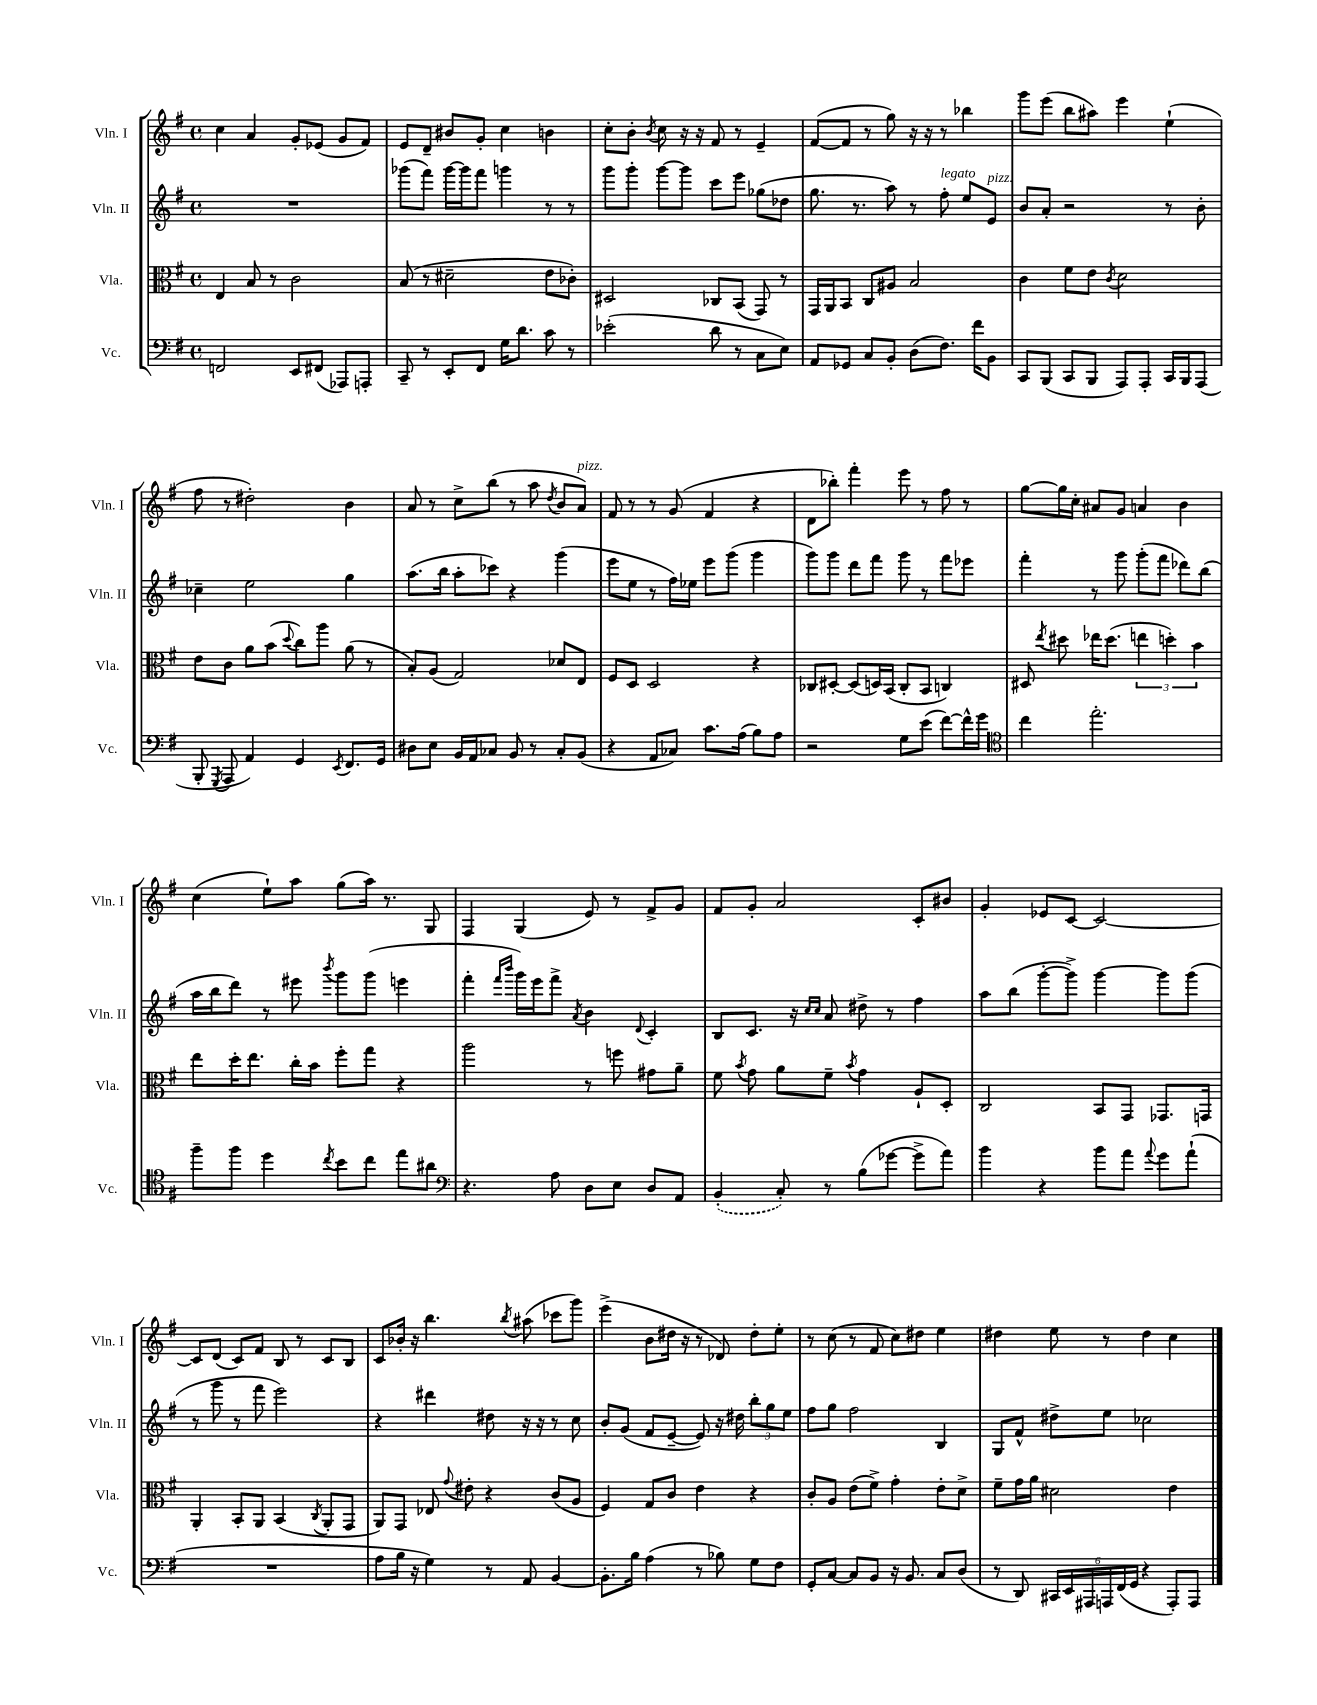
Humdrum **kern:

**kern	**kern	**kern	**kern
*part4	*part3	*part2	*part1
*staff4	*staff3	*staff2	*staff1
*I"Vc.	*I"Vla.	*I"Vln. II	*I"Vln. I
*I'Vc.	*I'Vla.	*I'Vln. II	*I'Vln. I
*clefF4	*clefC3	*clefG2	*clefG2
*k[f#]	*k[f#]	*k[f#]	*k[f#]
*M4/4	*M4/4	*M4/4	*M4/4
*met(c)	*met(c)	*met(c)	*met(c)
=1	=1	=1	=1
2FFn/	4E/	1r	4cc\
.	8B/	.	4a/
.	8r	.	.
8EE/L	2c\	.	8g'/L
(8FF#X/J	.	.	(8e-X/J
8AAA-X/L)	.	.	8g/L
8AAAn'/J	.	.	8f#/J)
=2	=2	=2	=2
8CC~/	(8B/	(8ggg-X\L	8e/L
8r	8r	8fff#\J)	8d~/J
8EE'/L	2d#X~\	[16ggg-\LL	8b#X/L
.	.	16ggg-\J]	.
8FF#/J	.	8fff#\J	8g'/J
16G\KL	.	4gggn\	4cc\
8.d\J	.	.	.
8c\	8e\L	8r	4bn\
8r	8c-X'\J)	8r	.
=3	=3	=3	=3
(2e-X'\	2D#X/	8ggg\L	8cc'\L
.	.	8ggg'\J	8b'\J
.	.	.	8qb/
.	.	[8ggg\L	8cc\
.	.	8ggg\J]	16r
.	.	.	16r
8d\	8C-X/L	8ccc\L	8f#/
8r	(8BB/J	8eee\J	8r
8C\L	8GG/)	(8gg-X\L	4e~/
8E\J)	8r	8dd-X\J	.
=4	=4	=4	=4
8AA/L	16GG/LL	8.gg\	([8f#/L
.	16AA/J	.	.
8GG-X/J	8BB/J	.	8f#/J]
.	.	8.r	.
8C/L	8C/L	.	8r
8BB'/J	8A#X/J	8aa\)	8gg\)
(8D\L	2B/	8r	16r
.	.	.	16r
!	!	!LO:TX:a:i:t=legato	!
8.F#\J)	.	8ff#'\	8r
.	.	8ee/L	4bb-X\
16f#\KL	.	.	.
!	!	!LO:TX:a:i:t=pizz.	!
8BB\J	.	8e/J	.
=5	=5	=5	=5
8CC/L	4c\	8b/L	8ggg\L
(8BBB/J	.	8a'/J	(8eee\J
8CC/L	8f#\L	2r	8bb\L
8BBB/J	8e\J	.	8aa#X\J)
.	8qc/	.	.
8AAA/L)	2d\	.	4eee\
8AAA'/J	.	.	.
16CC/LL	.	8r	(4ee`\
16BBB/J	.	.	.
(8AAA/J	.	8b'\	.
!!LO:LB:g=z
=6	=6	=6	=6
8BBB'/	8e\L	4cc-X~\	8ff#\
8qGGG/	.	.	.
8AAA/	8c\J	.	8r
4AA/)	8a\L	2ee\	2dd#X'\)
.	(8b\J	.	.
.	8qqdd/	.	.
4GG/	8cc\L)	.	.
.	8aa\J	.	.
8qEE/	.	.	.
8.FF#/L	(8a\	4gg\	4b\
.	8r	.	.
16GG/Jk	.	.	.
=7	=7	=7	=7
8D#X\L	8B'/L)	(8.aa\L	8a/
8E\J	(8A/J	.	8r
.	.	16bb\Jk	.
16BB/LL	2G/)	8aa'\L	8cc^\L
16AA/J	.	.	.
8C-X/J	.	8ccc-X\J)	(8bb\J
8BB/	.	4r	8r
8r	.	.	8aa\
.	.	.	8qdd/
8C-'/L	8d-X/L	(4ggg\	8b/L
!	!	!	!LO:TX:a:i:t=pizz.
(8BB/J	8E/J	.	8a/J)
=8	=8	=8	=8
4r	8F#/L	8eee\L	8f#/
.	8D/J	8ee\J	8r
8AA/L	2D/	8r	8r
8C-X/J)	.	16ff#\LL)	(8g/
.	.	16ee-X\JJ	.
8.c\L	.	8eee\L	4f#/
.	.	(8ggg\J	.
(16A\Jk	.	.	.
8B\L)	4r	4ggg\	4r
8A\J	.	.	.
=9	=9	=9	=9
2r	8C-X/L	8ggg\L)	8d\L
.	[8D#X'/J	8ggg\J	8bb-X'\J)
.	(8D#/L]	8ddd\L	4fff#'\
.	16Dn/L)	8fff#\J	.
.	(16BB/JJ	.	.
8G\L	8C-'/L	8ggg\	8eee\
(8e\J	8BB/J	8r	8r
[8f#\L)	4Cn/)	8fff#\L	8ff#\
16f#^^\L]	.	8eee-X\J	8r
16g\JJ	.	.	.
=10	=10	=10	=10
*clefC4	*	*	*
4cc\	8D#X/	4fff#'\	[8gg\L
.	8qee/	.	.
.	8dd#X\	.	16gg\L]
.	.	.	16cc'\JJ
2.ee'\	16ee-X\KL	8r	8a#X/L
.	(8.dd#\J	.	.
.	.	8ggg\	8g/J
.	6een\	(8ggg'\L	4an/
.	.	8fff#\J	.
.	6ddn'\)	.	.
.	.	8ddd-X\L)	4b\
.	6b\	.	.
.	.	(8bb\J	.
!!LO:LB:g=z
=11	=11	=11	=11
8ff#~\L	8ee\L	16aa\LL	(4cc\
.	.	16bb\J	.
8ff#\J	16dd'\K	8ddd\J)	.
.	8.ee\J	.	.
4dd\	.	8r	8ee`\L)
.	16cc'\LL	8eee#X\	8aa\J
.	16b\JJ	.	.
8qcc/	.	8qbbb/	.
8b\L	8ff#'\L	8ggg\L	(8gg\L
8cc\J	8gg\J	(8ggg\J	16aa\Jk)
.	.	.	8.r
8ee\L	4r	4eeen\	.
8a#X\J	.	.	8G/
=12	=12	=12	=12
*clefF4	*	*	*
4.r	2aa\	4fff#'\	4F#/
.	.	16qqfff#/LL	.
.	.	16qqbbb/JJ	.
.	.	16ggg\LL)	(4G/
.	.	16eee\J	.
8A\	.	8fff#^\J	.
.	.	8qa/	.
8D\L	8r	4b\	8e/)
8E\J	8ffn\	.	8r
.	.	8qqd/	.
8D/L	8g#X\L	4c'/	8f#^/L
8AA/J	8a~\J	.	8g/J
=13	=13	=13	=13
(4BB'/	8f#\	8B/L	8f#/L
.	8qb/	.	.
.	8g\	8.c/J	8g'/J
8C'/)	8a\L	.	2a/
.	.	16r	.
.	.	16qqcc/LL	.
.	.	16qqcc/JJ	.
8r	8f#~\J	8a/	.
.	8qb/	.	.
(8B\L	4g\	8dd#X^\	.
[8g-X\J	.	8r	.
8g-^\L]	8A`/L	4ff#\	8c'/L
8a\J)	8D'/J	.	8b#X/J
=14	=14	=14	=14
4b\	2C/	8aa\L	4g'/
.	.	(8bb\J	.
4r	.	[8ggg'\L	8e-X/L
.	.	8ggg^\J])	[8c/J
8b\L	8BB/L	[4ggg\	2c/_
8a\J	8GG/J	.	.
8qqa/	.	.	.
8g\L	8.GG-X/L	8ggg\L]	.
(8a`\J	.	(8ggg\J	.
.	16GGn/Jk	.	.
!!LO:LB:g=z
=15	=15	=15	=15
1r	4AA'/	8r	8c/L]
.	.	8ggg\	(8d/J
.	8BB'/L	8r	8c/L)
.	8AA/J	8fff#\	8f#/J
.	(4BB/	2eee\)	8B/
.	.	.	8r
.	8qC/	.	.
.	8AA'/L	.	8c/L
.	8GG/J	.	8B/J
=16	=16	=16	=16
8A\L	8AA/L)	4r	8c/L
16B\Jk	8GG/J	.	16b-X'/Jk
16r	.	.	16r
4G\)	8E-X/	4ddd#X\	4.bb\
.	8qqg/	.	.
.	8e#X'\	.	.
8r	4r	8dd#X\	.
.	.	.	8qbb/
8AA/	.	16r	(8aa#X\
.	.	16r	.
[4BB/	(8c/L	8r	8ccc-X\L
.	8A/J	8cc\	8ggg\J)
=17	=17	=17	=17
8.BB'\L]	4F#/)	8b'/L	(4eee^\
.	.	(8g/J	.
16B\Jk	.	.	.
(4A\	8G/L	8f#/L	8b\L
.	8c/J	[8e~/J	16dd#X\Jk
.	.	.	16r
8r	4e\	8e/])	8r
8B-X\)	.	16r	8d-X/)
.	.	16dd#X\	.
8G\L	4r	12bb'\L	8dd#'\L
.	.	12gg\	.
8F#\J	.	.	8ee'\J
.	.	12ee\J	.
=18	=18	=18	=18
8GG'/L	8c'/L	8ff#\L	8r
[8C/J	8A/J	8gg\J	(8cc\
8C/L]	(8e\L	2ff#\	8r
8BB/J	8f#^\J)	.	8f#/
16r	4g'\	.	8cc\L)
8.BB/	.	.	.
.	.	.	8dd#X\J
8C/L	8e'\L	4B/	4ee\
(8D/J	8d^\J	.	.
=19	=19	=19	=19
8r	8f#~\L	8G/L	4dd#X\
8DD/)	16g\L	8f#^^/J	.
.	16a\JJ	.	.
24CC#X/LL	2d#X\	8dd#X^\L	8ee\
24EE/	.	.	.
24AAA#X/	.	.	.
24AAAn/	.	8ee\J	8r
(24FF#/	.	.	.
24GG/JJ	.	.	.
4r	.	2cc-X\	4dd#\
8AAA'/L)	4e\	.	4cc\
8AAA/J	.	.	.
==	==	==	==
*-	*-	*-	*-
